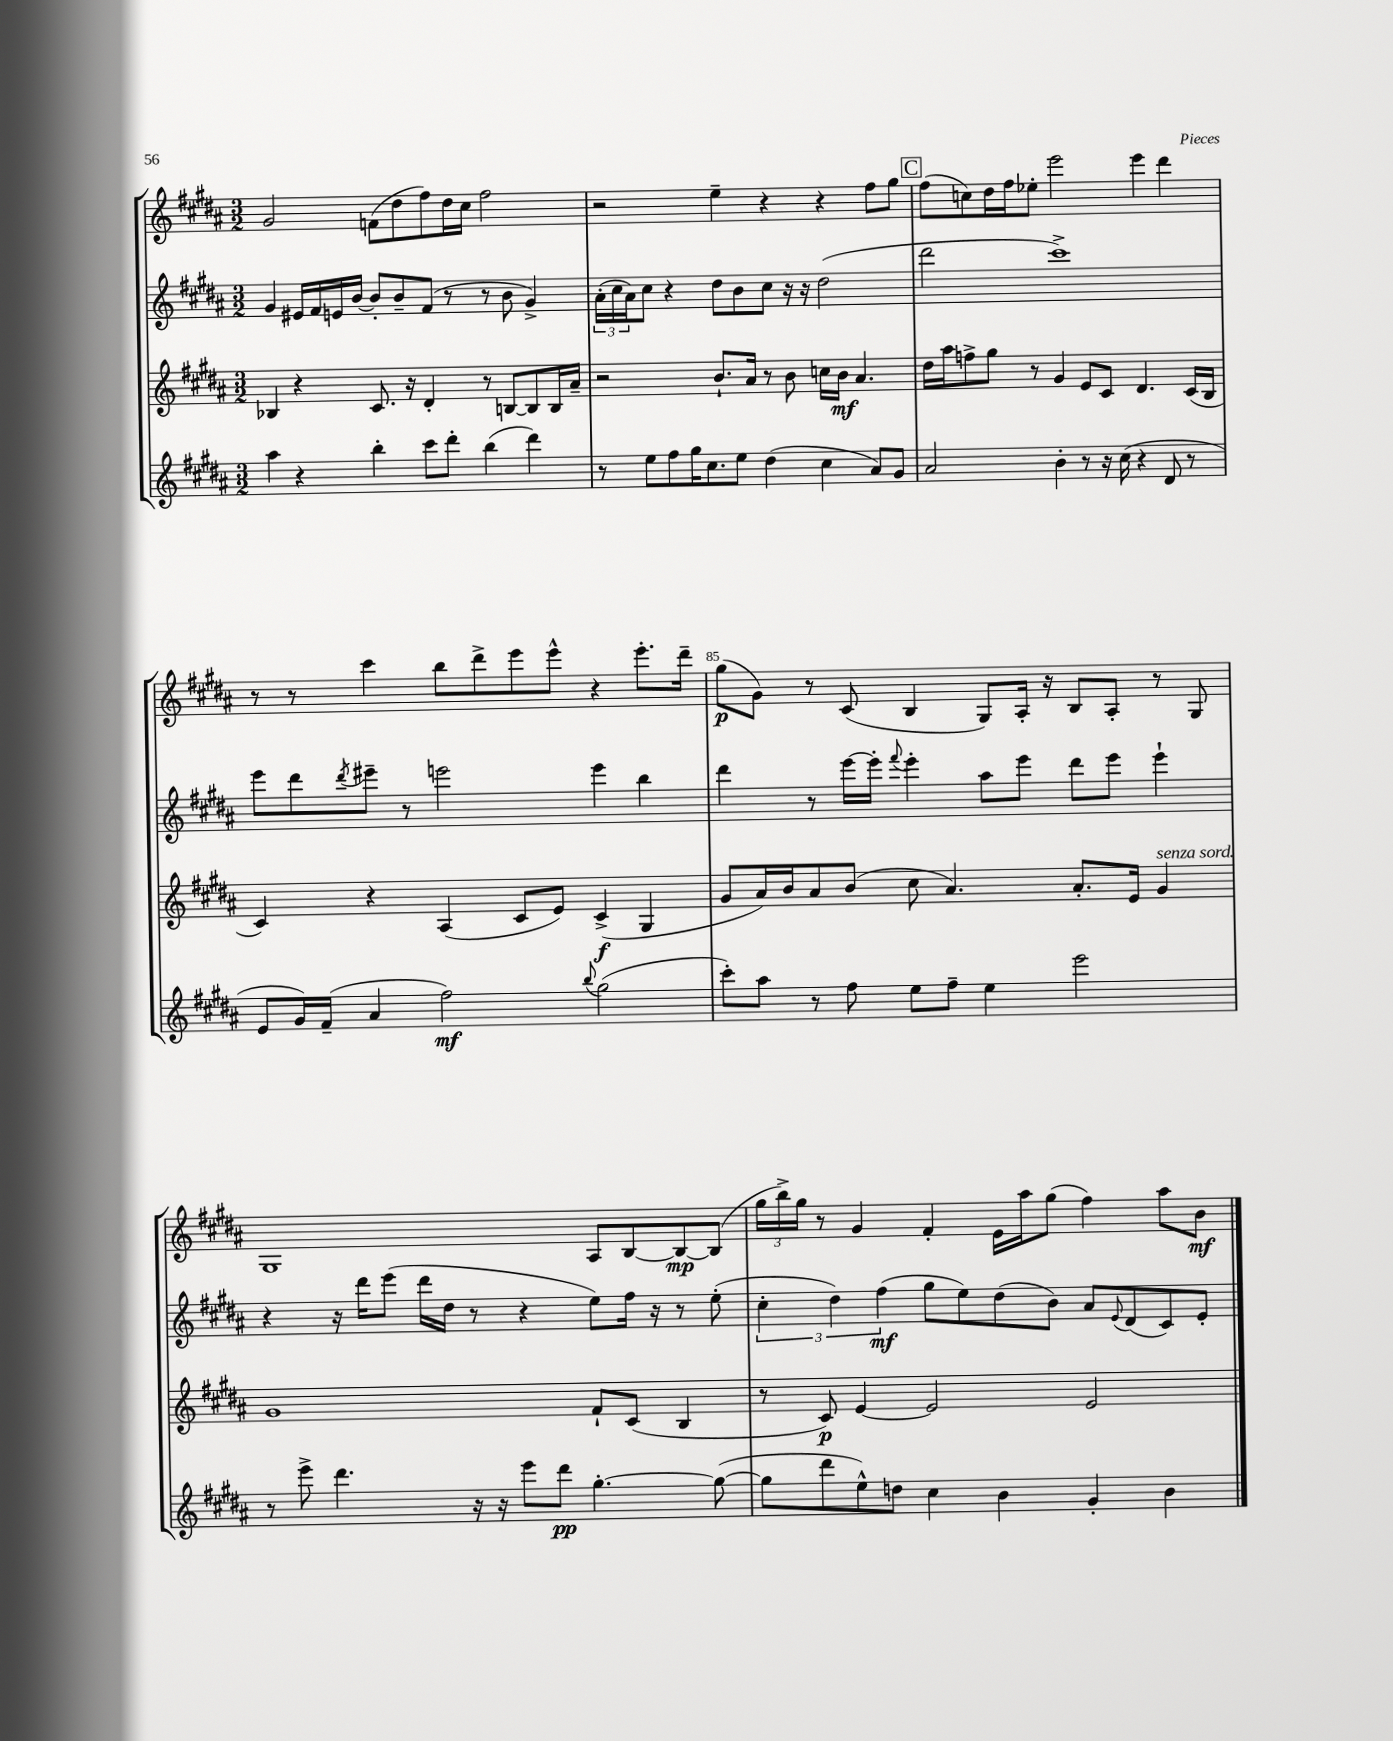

**kern	**kern	**kern	**kern
*staff4	*staff3	*staff2	*staff1
*clefG2	*clefG2	*clefG2	*clefG2
*k[f#c#g#d#a#]	*k[f#c#g#d#a#]	*k[f#c#g#d#a#]	*k[f#c#g#d#a#]
*M3/2	*M3/2	*M3/2	*M3/2
4aa#\	4B-/	4g#/	2g#/
4r	4r	16e#/LL	.
.	.	16f#/	.
.	.	16e/	.
.	.	[16b/JJ	.
4bb'\	8.c#/	8b'/]L	(8f\L
.	.	8b~/	8dd#\
.	16r	.	.
8ccc#\L	4d#'/	(8f#/J	8ff#\)
8ddd#'\J	.	8r	16dd#\L
.	.	.	16cc#\JJ
(4bb\	8r	8r	2ff#\
.	[8B/L	8b\	.
4ddd#\)	8B/]	4g#^/)	.
.	16B/L	.	.
.	16a#~/JJ	.	.
=	=	=	=
8r	2r	(24a#'\LL	2r
.	.	24cc#\	.
.	.	24a#\J)	.
8ee\L	.	8cc#\J	.
8ff#\	.	4r	.
16gg#\K	.	.	.
8.cc#\	.	.	.
.	8.b`/L	8dd#\L	4ee~\
8ee\J	.	8b\	.
.	16a#/Jk	.	.
(4dd#\	8r	8cc#\J	4r
.	8b\	16r	.
.	.	16r	.
4cc#\	16cc\LL	(2dd#\	4r
.	16b\JJ	.	.
.	4.a#/	.	.
8a#/L)	.	.	8ff#\L
8g#/J	.	.	8gg#\J
=	=	=	=
2a#/	16dd#\LL	2ddd#\	(8ff#\L
.	16aa#\J	.	.
.	8ff^\	.	8cc\)
.	8gg#\J	.	16dd#\L
.	.	.	16ff#\J
.	8r	.	8ee-'\J
4b'\	4g#/	1ccc#^)	2eee\
8r	8e/L	.	.
16r	8c#/J	.	.
(16cc#\	.	.	.
4r	4.d#/	.	4eee\
8d#/	.	.	4ddd#\
8r	(16c#/LL	.	.
.	16B/JJ	.	.
=	=	=	=
8e/L	4c#/)	8eee\L	8r
16g#/L)	.	8ddd#\	8r
(16f#~/JJ	.	.	.
.	.	8qddd#/	.
4a#/	4r	8eee#~\J	4ccc#\
.	.	8r	.
2ff#\)	(4A#/	2eee\	8bb\L
.	.	.	8ddd#^\
.	8c#/L	.	8eee\
.	8e/J)	.	8eee^^\J
8qqbb/	.	.	.
(2gg#\	(4c#^/	4eee\	4r
.	4G#/	4bb\	8.eee'\L
.	.	.	16ddd#~\Jk
=	=	=	=
8ccc#'\L)	8g#/L	4ddd#\	(8gg#\L
8aa#\J	16a#/L)	.	8g#\J)
.	16b/J	.	.
8r	8a#/	8r	8r
8ff#\	(8b/J	[16eee\LL	(8c#/
.	.	16eee'\]JJ	.
.	.	8qqfff#/	.
8ee\L	8cc#\	4eee'\	4B/
8ff#~\J	4.a#/)	.	.
4ee\	.	8aa#\L	8G#/L)
.	.	8eee\J	16A#'/Jk
.	.	.	16r
2eee\	8.a#'/L	8ddd#\L	8B/L
.	.	8eee\J	8A#'/J
.	16e/Jk	.	.
.	4g#/	4eee`\	8r
.	.	.	8G#/
=	=	=	=
8r	1g#	4r	1G#
8eee^\	.	.	.
4.ddd#\	.	16r	.
.	.	16ddd#\LK	.
.	.	(8eee\J	.
.	.	16ddd#\LL	.
.	.	16dd#\JJ	.
16r	.	8r	.
16r	.	.	.
8eee\L	.	4r	.
8ddd#\J	.	.	.
[4.gg#'\	8f#`/L	8ee\L)	8A#/L
.	(8c#/J	16ff#\Jk	[8B/
.	.	16r	.
.	4B/	8r	8B/_
(8gg#\_	.	(8ee'\	(8B/]J
=	=	=	=
8gg#\]L	8r	6cc#'\	24gg#\LL
.	.	.	24bb^\)
.	.	.	24gg#\JJ
8ddd#\	8c#/)	.	8r
.	.	6dd#\)	.
8ee^^\)	[4e/	.	4g#/
.	.	(6ff#\	.
8dd\J	.	.	.
4cc#\	2e/]	8gg#\L	4f#'/
.	.	8ee\)	.
4b\	.	(8dd#\	16e\LL
.	.	.	16aa#\J
.	.	8b\J)	(8gg#\J
4g#'/	2e/	8a#/L	4ff#\)
.	.	8qqe/	.
.	.	(8d#/	.
4b\	.	8c#/)	8aa#\L
.	.	8e'/J	8b\J
==	==	==	==
*-	*-	*-	*-
